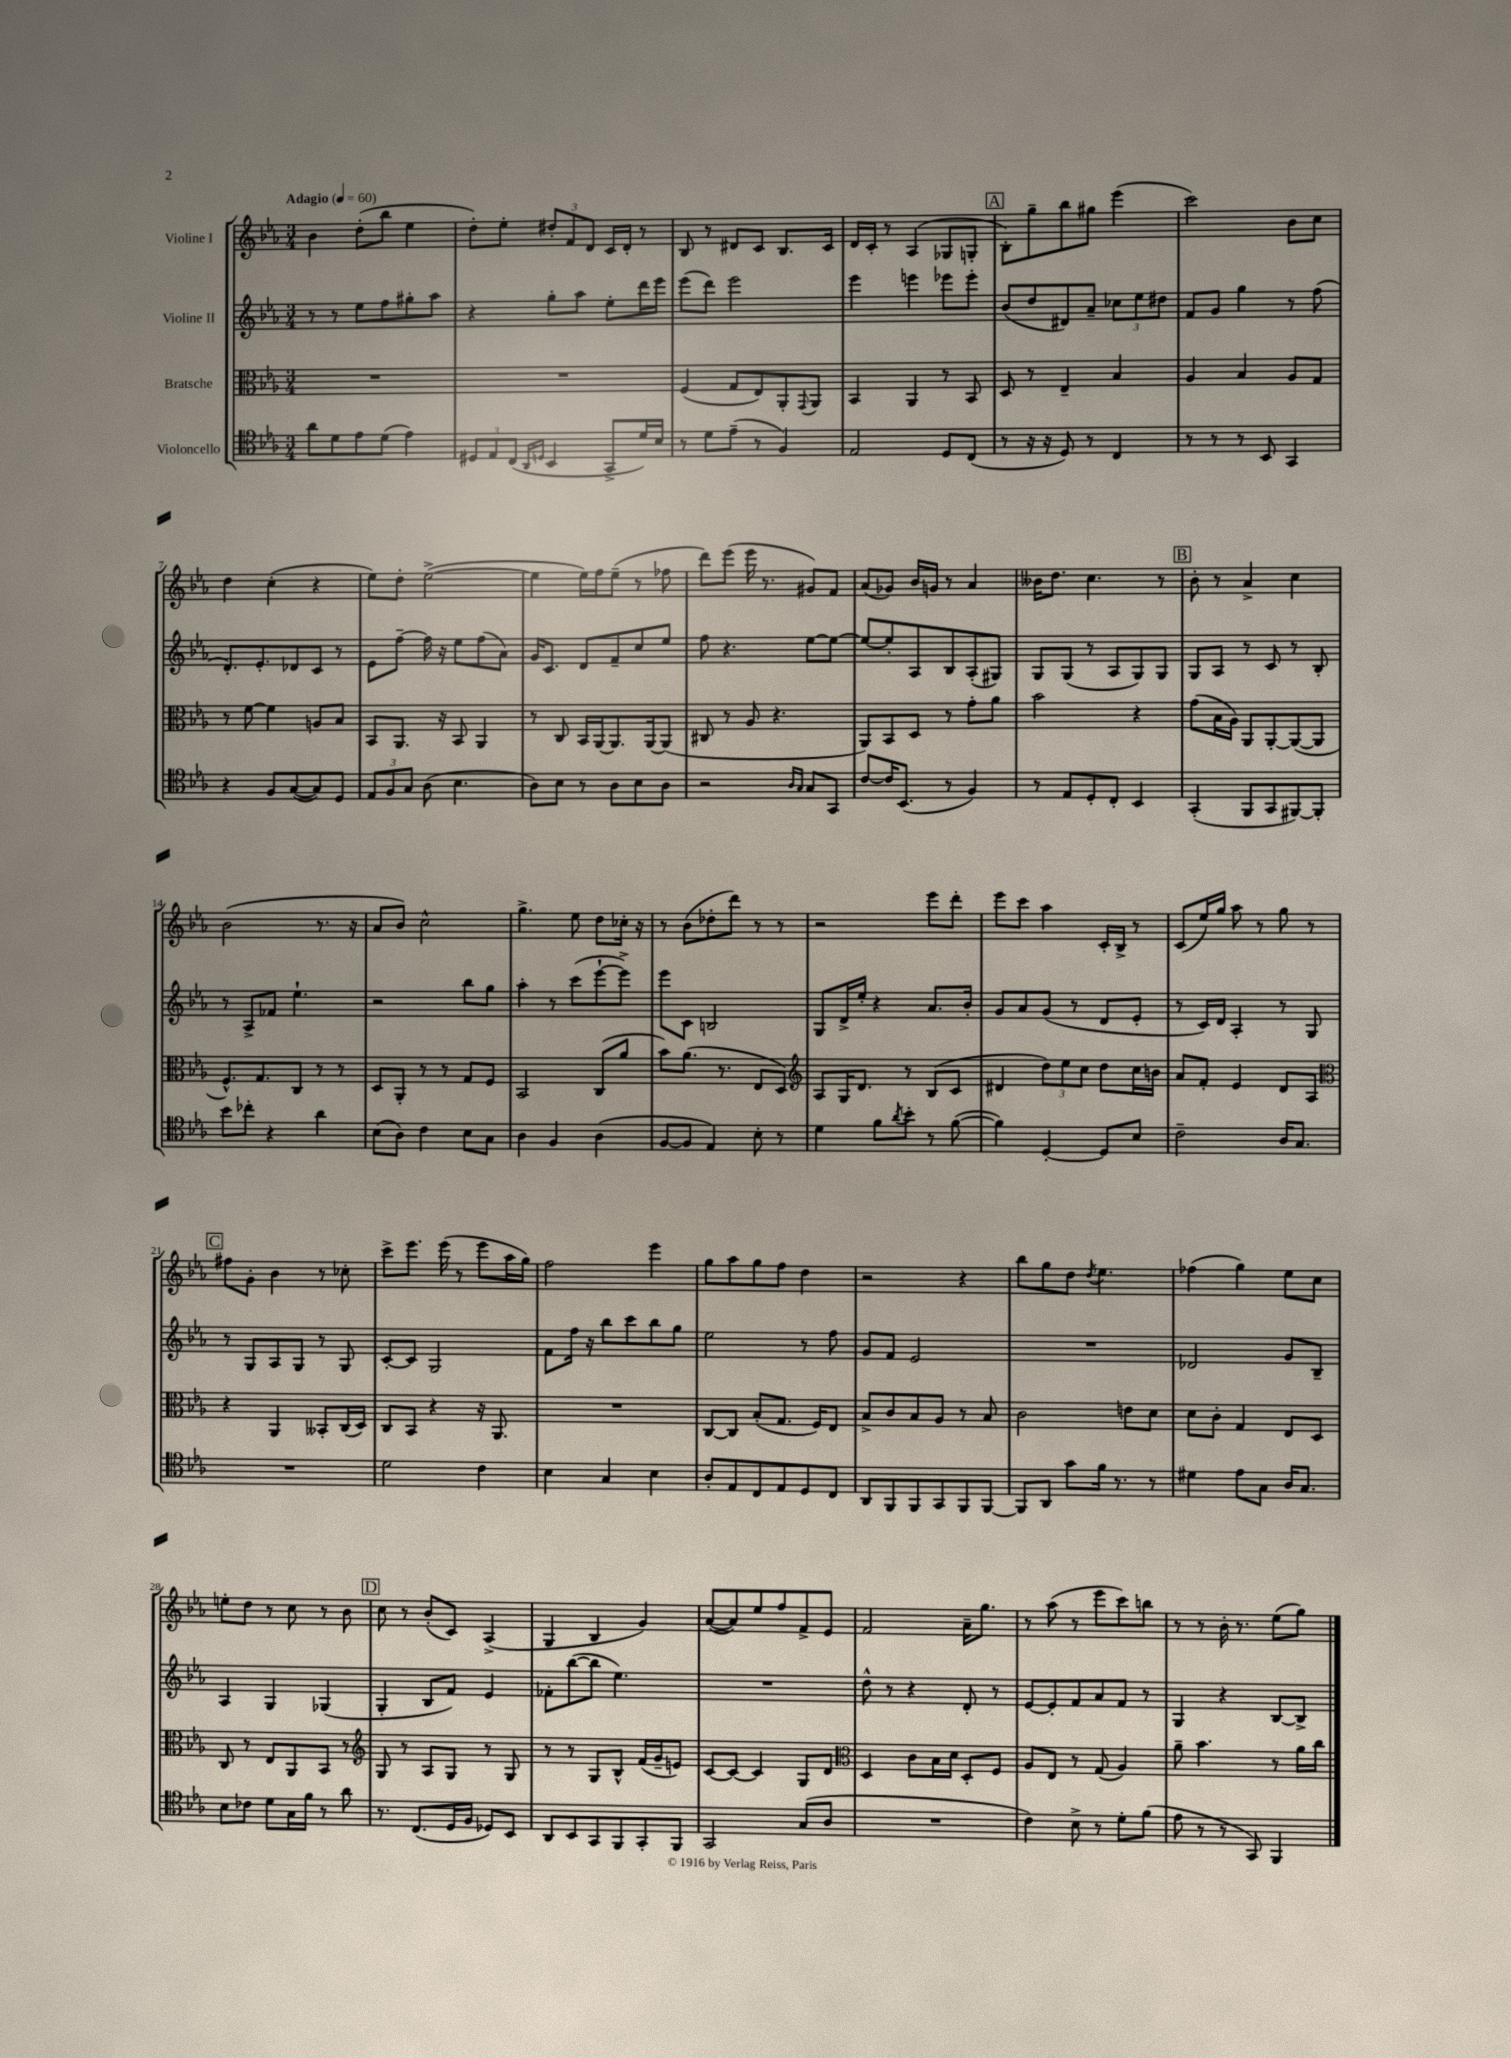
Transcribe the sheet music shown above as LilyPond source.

<<
\new StaffGroup <<
\new Staff = "s0" \with { instrumentName = "Violine I" } {
    \clef treble \key ees \major \numericTimeSignature \time 3/4 \tempo "Adagio" 4 = 60
    bes'4 d''8-.( bes''8 ees''4 |
    d''8-.) ees''8-. \tuplet 3/2 { dis''8-. f'8 d'8 } c'16 d'16-. r8 |
    bes8 r8 dis'8 c'8 bes8. c'16 |
    d'16 c'16-. r8 aes4( ges8 g8-. |
    \mark \markup { \box "A" } bes8-.) g''8-- bes''8 gis''8 ees'''4( |
    c'''2) bes'8 c''8 |
    d''4 c''4-.( r4 |
    ees''8) d''8-. ees''2~->( |
    ees''4 ees''16) f''16 ees''8--( r8 fes''8 |
    d'''8) ees'''8( ees'''16 r8. gis'8) f'8 |
    aes'8( ges'8) bes'16 g'16 r8 aes'4 |
    beses'16 d''8. c''4. r8 |
    \mark \markup { \box "B" } bes'8-. r8 aes'4-> c''4 |
    bes'2( r8. r16 |
    aes'8 bes'8) c''2-^ |
    g''4.-> ees''8 d''8 ces''16-. r16 |
    r8 bes'8( des''8-. d'''8) r8 r8 |
    r2 ees'''8 d'''8-. |
    ees'''8 c'''8 aes''4 c'16-. bes16-> r8 |
    c'8( ees''16) g''16 aes''8 r8 g''8 r8 |
    \mark \markup { \box "C" } fis''8 g'8-. bes'4 r8 ces''8-. |
    c'''8-> ees'''8. ees'''16( r8 ees'''8 aes''16 g''16) |
    f''2 ees'''4 |
    g''8 aes''8 g''8 f''8 d''4 |
    r2 r4 |
    bes''8 g''8 d''8 \acciaccatura { d''8 } ees''4. |
    fes''4( g''4) ees''8 c''8 |
    e''8-. d''8 r8 c''8 r8 bes'8 |
    \mark \markup { \box "D" } c''8 r8 bes'8-.( c'8) aes4->( |
    g4 bes4 g'4) |
    aes'8~( aes'8) ees''8 f''8 f'8-> ees'8 |
    f'2 aes'16-- g''8. |
    r8 aes''8( r8 ees'''8 c'''8) b''8 |
    r8 r8 bes'16-. r8. ees''8( g''8) \bar "|." |
}
\new Staff = "s1" \with { instrumentName = "Violine II" } {
    \clef treble \key ees \major \numericTimeSignature \time 3/4
    r8 r8 ees''8 f''8 gis''8-. aes''8 |
    r4 g''8-. aes''8 ees''8-. d'''16 ees'''16 |
    ees'''8( d'''8) ees'''2 |
    ees'''4 e'''4 ees'''8 ees'''8-. |
    \mark \markup { \box "A" } bes'8( d''8 dis'8) aes'8-- \tuplet 3/2 { ces''8 ees''8 dis''8 } |
    f'8 g'8 g''4 r8 f''8( |
    d'8.-.) ees'8.-. des'8 c'8 r8 |
    ees'8 f''8~-- f''16 r16 ees''8 f''8( aes'8) |
    g'16 c'8. d'8 f'8-- c''8 ees''8 |
    f''8 r4. ees''8~ ees''8~ |
    ees''8~ ees''8-. aes8 bes8 aes8-.( gis8) |
    g8 g8( r8 aes8 g8) g8 |
    \mark \markup { \box "B" } g8 aes8 r8 c'8 r8 bes8-. |
    r8 aes8-> fes'8 ees''4.-! |
    r2 bes''8 g''8 |
    aes''4-. r8 c'''8( ees'''8~-! ees'''8->) |
    ees'''8 c'8 b2 |
    g8 d'16-> ees''16-. r4 aes'8. bes'16-. |
    g'8 aes'8 g'8( r8 d'8 ees'8-. |
    r8 c'16) d'16 aes4-. r8 g8 |
    \mark \markup { \box "C" } r8 g8 aes8 g8 r8 g8 |
    c'8~-. c'8 g2 |
    f'8 f''16 r16 bes''8 c'''8 bes''8 g''8 |
    ees''2 r8 f''8 |
    g'8 f'8 ees'2 |
    R2. |
    des'2 g'8 bes8-- |
    aes4 g4 ges4( |
    \mark \markup { \box "D" } g4-. bes8 f'8) ees'4 |
    fes'8-. bes''8~( bes''8 ees''4.) |
    R2. |
    d''8-^ r8 r4 d'8-. r8 |
    ees'8~ ees'8-. f'8 aes'8 f'8 r8 |
    g4 r4 bes8~ bes8-> \bar "|." |
}
\new Staff = "s2" \with { instrumentName = "Bratsche" } {
    \clef alto \key ees \major \numericTimeSignature \time 3/4
    R2. |
    R2. |
    f4( g8 ees8) aes,8-. \appoggiatura { g,8 } aes,8 |
    bes,4 aes,4 r8 bes,8 |
    \mark \markup { \box "A" } d8 r8 ees4-- bes4 |
    aes4 bes4 aes8 g8 |
    r8 f'8~ f'4 a8 bes8 |
    bes,8 aes,8. r16 bes,8 aes,4 |
    r8 c8 bes,16 aes,16~ aes,8. aes,16~ aes,8( |
    cis8 r8 aes8 r4. |
    aes,8) bes,8 d8 r8 g'8-. aes'8 |
    bes'2 r4 |
    \mark \markup { \box "B" } g'8( bes16 aes16) aes,8 aes,8~-. aes,8~( aes,8 |
    f8.-^) g8. c8 r8 r8 |
    d8 aes,8-. r8 r8 g8 f8 |
    bes,2 c8( aes'8 |
    bes'8) aes'8.( r8. ees8 d8) |
    \clef treble aes8 g16 d'8. r8 bes8( c'8 |
    dis'4 \tuplet 3/2 { d''8) ees''8 c''8 } d''8 c''16 b'16 |
    aes'8 f'8-. ees'4 d'8 aes8 |
    \mark \markup { \box "C" } \clef alto r4 aes,4 beses,8-. c16( d16) |
    c8 bes,8 r4 r16 aes,8. |
    R2. |
    c8~ c8 bes8-.( g8. f16) ees8 |
    bes8-> c'8 bes8 aes8 r8 bes8 |
    c'2 e'8 d'8 |
    d'8 c'8-. g4 ees8 d8 |
    c8 r8 ees8 aes,8 bes,8 r8 |
    \mark \markup { \box "D" } \clef treble g8 r8 aes8 g8 r8 g8 |
    r8 r8 g8 bes8-^ f'16( g'16-- e'8) |
    c'8~ c'8~ c'4 g8 d'8 |
    \clef alto d4 c'8 bes16 d'16 d8-. f8 |
    aes8 ees8 r8 g8( aes4) |
    aes'8-- bes'4. r8 aes'16 c''16 \bar "|." |
}
\new Staff = "s3" \with { instrumentName = "Violoncello" } {
    \clef tenor \key ees \major \numericTimeSignature \time 3/4
    aes'8 d'8 ees'8 d'8( ees'4) |
    \tuplet 3/2 { dis8 ees8 c8( } \grace { aes,16 d16 } bes,4 g,8-> d'16) bes16 |
    r8 d'8 ees'8--( r8 f4) |
    ees2 d8 c8( |
    \mark \markup { \box "A" } r8 r16 r16 d8) r8 c4 |
    r8 r8 r8 bes,8 g,4 |
    r4 f8 g8~( g8) d8 |
    \tuplet 3/2 { ees8 f8 g8 } aes8( bes4. |
    aes8) bes8 r8 aes8 bes8 aes8 |
    r2 \grace { aes16 g16 } g8 g,8 |
    c'8~ c'16 bes,8.( r8 f4) |
    r8 ees8 d8-. c8-. bes,4 |
    \mark \markup { \box "B" } g,4-.( f,8 g,8 fis,8~) fis,8-. |
    bes'8 ces''8-. r4 aes'4 |
    bes8( aes8) c'4 bes8 g8 |
    aes4 f4 aes4( |
    f8~ f8 ees4) bes8-. r8 |
    d'4 f'8 \acciaccatura { aes'8 } bes'8-. r8 f'8~( |
    f'4) d4~-. d8 bes8 |
    c'2-- aes16 g8. |
    \mark \markup { \box "C" } R2. |
    d'2 c'4 |
    bes4 g4 bes4 |
    aes8-. ees8 c8 ees8 d8 c8 |
    aes,8 f,8 f,8 g,8 f,8 f,8~ |
    f,8 aes,8 g'8 f'16 r8. r8 |
    dis'4 ees'8 g8 aes16 g8. |
    bes8 ces'8 d'8 g16 f'16 r8 aes'8 |
    \mark \markup { \box "D" } r8. c8.( d16 f16 des8) bes,8 |
    aes,8 bes,8 g,8 f,8 g,8-. f,8 |
    g,2 g8( aes8 |
    R2. |
    c'4) bes8-> r8 d'8-. f'8( |
    ees'8 r8 r8 g,8) f,4 \bar "|." |
}
>>
>>
